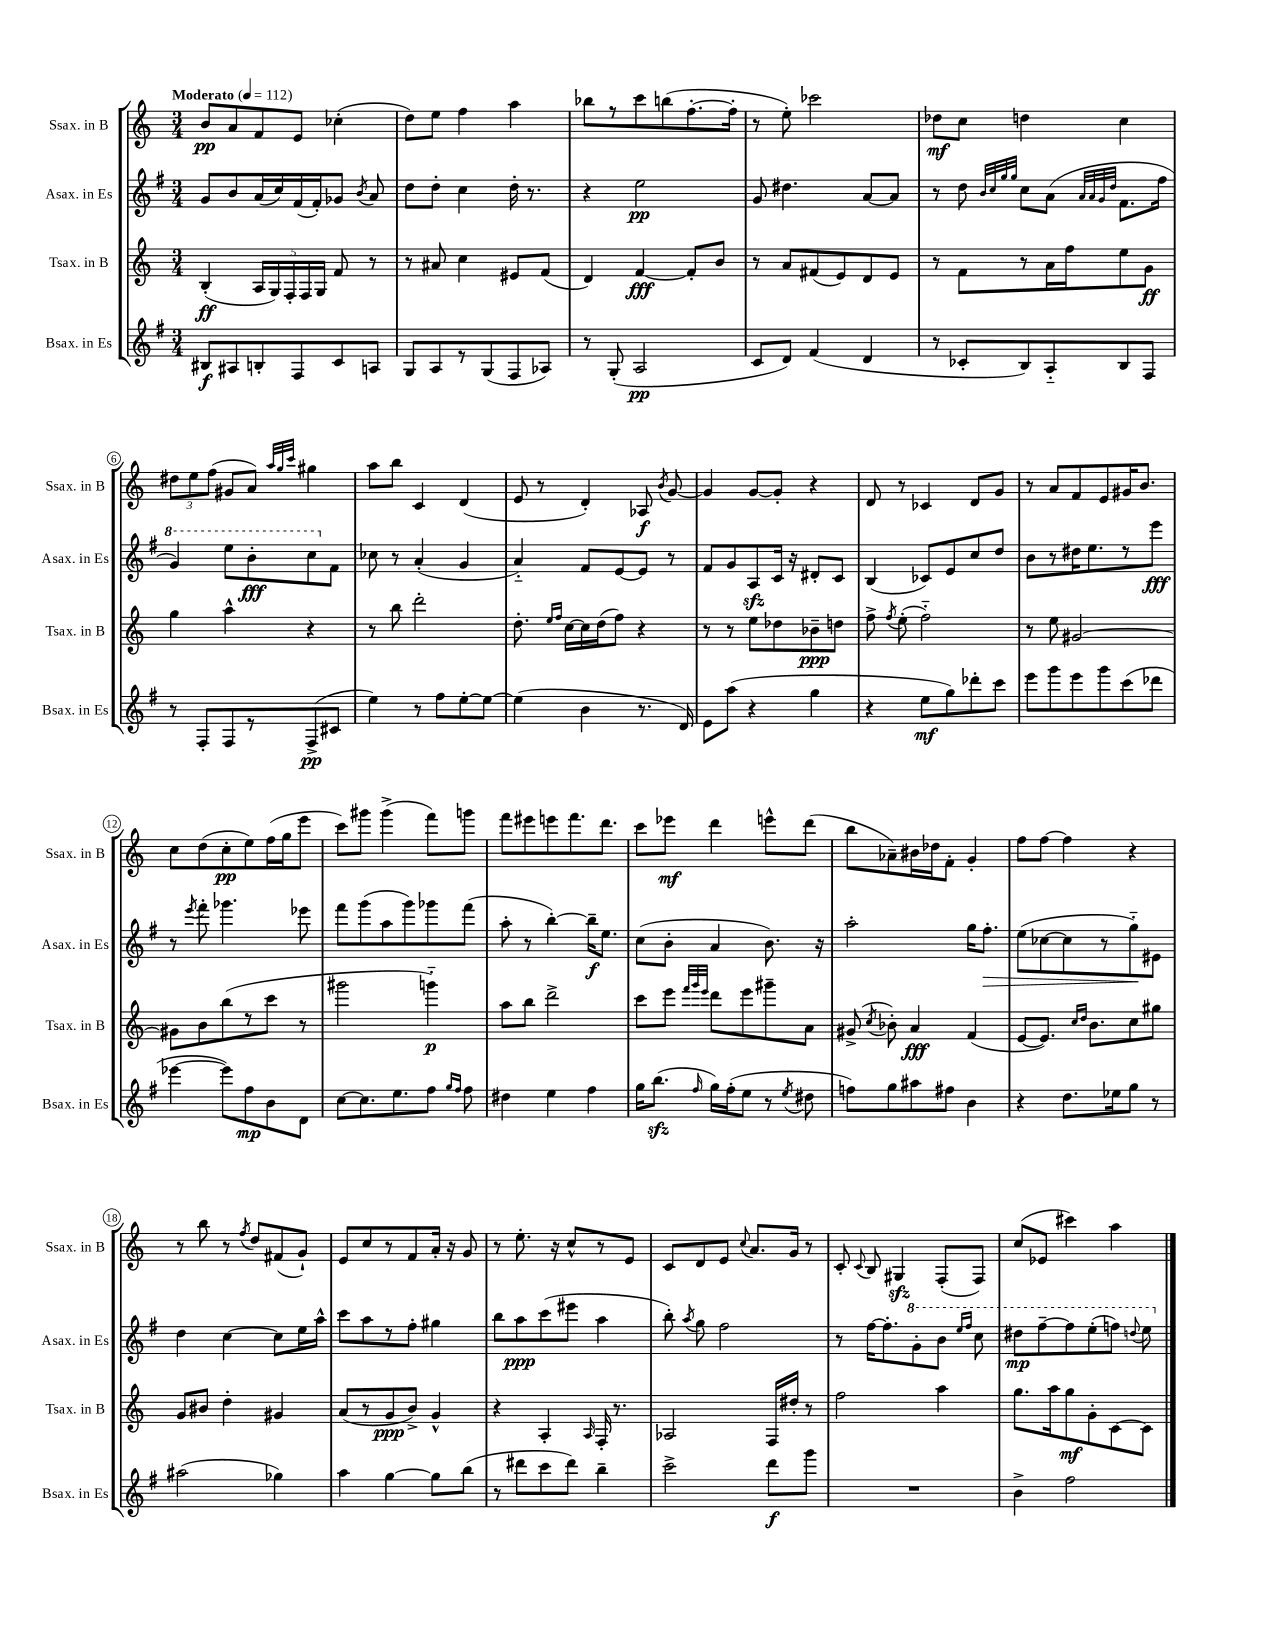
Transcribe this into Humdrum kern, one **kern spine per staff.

**kern	**kern	**kern	**kern
*staff4	*staff3	*staff2	*staff1
*clefG2	*clefG2	*clefG2	*clefG2
*k[f#]	*k[]	*k[f#]	*k[]
*M3/4	*M3/4	*M3/4	*M3/4
*MM112	*MM112	*MM112	*MM112
8B#	(4B'	8g	8b
8A#	.	8b	8a
8B'	20A	(16a	8f
.	20G)	.	.
.	.	16cc)	.
.	20F'	.	.
8F#	.	(16f#	8e
.	20F	.	.
.	.	16f#')	.
.	20G	.	.
8c	8f	8g-	(4cc-'
.	.	8qb	.
8A	8r	8a	.
=	=	=	=
8G	8r	8dd	8dd)
8A	8a#	8dd'	8ee
8r	4cc	4cc	4ff
(8G	.	.	.
8F#	8e#	16dd'	4aa
.	.	8.r	.
8A-)	(8f	.	.
=	=	=	=
8r	4d)	4r	8bb-
(8G'	.	.	8r
2A	[4f	2ee	8ccc
.	.	.	(8bb
.	8f']	.	[8.ff'
.	8b	.	.
.	.	.	16ff']
=	=	=	=
8c	8r	8g	8r
8d)	8a	4.dd#	8ee')
(4f#	(8f#	.	2ccc-
.	8e)	.	.
4d	8d	[8a	.
.	8e	8a]	.
=	=	=	=
8r	8r	8r	8dd-
8c-'	8f	8dd	8cc
.	.	32qqb	.
.	.	32qqcc	.
.	.	32qqgg	.
.	.	32qqgg	.
8B)	8r	8cc	4dd
8A'~	16a	(8a	.
.	16ff	.	.
.	.	32qqa	.
.	.	32qqa	.
.	.	32qqg	.
.	.	32qqdd	.
8B	8ee	8.f#	4cc
8F#	8g	.	.
.	.	16ff#	.
=	=	=	=
8r	4gg	4gg)	12dd#
.	.	.	12ee
8F#'	.	.	.
.	.	.	(12ff
8F#	4aa^^	8eee	8g#
8r	.	8bb'	8a)
.	.	.	32qqaa
.	.	.	32qqgg
.	.	.	32qqccc
(8F#^	4r	8ccc	4gg#
8c#	.	8f#	.
=	=	=	=
4ee)	8r	8cc-	8aa
.	8bb	8r	8bb
8r	2ddd'	(4a'	4c
8ff#	.	.	.
[8ee'	.	4g	(4d
8ee_	.	.	.
=	=	=	=
(4ee]	8.dd'	4a'~)	8e
.	.	.	8r
.	16qqee	.	.
.	16qqff	.	.
.	[16cc	.	.
4b	16cc]	8f#	4d')
.	(16dd	.	.
.	8ff)	[8e	.
8.r	4r	8e]	8A-
.	.	.	8qb
.	.	8r	[8g
16d)	.	.	.
=	=	=	=
8e	8r	8f#	4g]
(8aa	8r	8g	.
4r	8ee	8A	[8g
.	8dd-	16c	8g']
.	.	16r	.
4gg	8b-~	8d#'	4r
.	8dd	8c	.
=	=	=	=
4r	8ff^	(4B	8d
.	8qff	.	.
.	(8ee'	.	8r
8ee	2ff'~)	8c-)	4c-
8gg)	.	8e	.
8ddd-'	.	8cc	8d
8ccc	.	8dd	8g
=	=	=	=
8eee	8r	8b	8r
8ggg	8ee	8r	8a
8eee	[2g#	16dd#	8f
.	.	8.ee	.
8ggg	.	.	8e
(8ccc	.	8r	16g#
.	.	.	8.b
8ddd-	.	8eee	.
=	=	=	=
[4eee-	8g#]	8r	8cc
.	.	8qeee	.
.	8b	8fff#'	(8dd
8eee-])	(8bb	4.ggg-	8cc'
8ff#	8r	.	8ee)
8b	8ccc	.	(16ff
.	.	.	16gg
8d	8r	8eee-	8eee
=	=	=	=
[8cc	2ggg#	8fff#	8ccc)
8.cc]	.	(8ggg	8ggg#
.	.	8aa	(4ggg#^
8.ee	.	.	.
.	.	8ggg)	.
8ff#	4ggg'~)	8ggg-	8fff)
16qqgg	.	.	.
16qqff#	.	.	.
8ff#	.	(8fff#	8ggg
=	=	=	=
4dd#	8aa	8aa'	8fff
.	8bb	8r	8eee#
4ee	2ddd^	[4bb')	8eee
.	.	.	8.fff
4ff#	.	16bb~]	.
.	.	8.ee	8.ddd
=	=	=	=
16gg	8ccc	(8cc	8ccc
(8.bb	.	.	.
.	8eee	8b'	8eee-
.	32qqfff	.	.
.	32qqggg	.	.
16qqff#	32qqeee	.	.
16gg)	8ddd	4a	4ddd
(16ff#'	.	.	.
8ee	8eee	.	.
8r	8ggg#~	8.b)	8eee^^
8qee	.	.	.
8dd#	8a	.	(8ddd
.	.	16r	.
=	=	=	=
8ff)	(8g#^	2aa'	8bb
.	8qcc	.	.
8gg	8b-')	.	8a-~)
8aa#	4a	.	16b#
.	.	.	16dd-
8ff#	.	.	8f'
4b	(4f	16gg	4g'
.	.	8.ff#'	.
=	=	=	=
4r	[8e	(8ee	8ff
.	8.e])	[8cc-	[8ff
8.dd	.	8cc-]	4ff]
.	16qqcc	.	.
.	16qqdd	.	.
.	8.b	.	.
.	.	8r	.
16ee-	.	.	.
8gg	8cc	8gg'~)	4r
8r	8gg#	8e#	.
=	=	=	=
(2aa#	8g	4dd	8r
.	8b#	.	8bb
.	4dd'	[4cc	8r
.	.	.	8qff
.	.	.	8dd
4gg-)	4g#	8cc]	(8f#
.	.	16ee	8g`)
.	.	16aa^^	.
=	=	=	=
4aa	(8a	8ccc	8e
.	8r	8aa	8cc
[4gg	8g	8r	8r
.	8b^)	8ff#'	8f
8gg]	4g^^	4gg#	16a'
.	.	.	16r
(8bb	.	.	8g
=	=	=	=
8r	4r	8bb	8r
8ddd#	.	8aa	8.ee'
8ccc	4A'	(8ccc	.
.	.	.	16r
8ddd#)	.	8eee#	8cc^^
.	16qqA	.	.
4bb~	16F'	4aa	8r
.	8.r	.	.
.	.	.	8e
=	=	=	=
2ccc^	2A-	8bb')	8c
.	.	8qaa	.
.	.	8gg	8d
.	.	2ff#	8e
.	.	.	8qqcc
.	.	.	8.a
8ddd	16F	.	.
.	16dd#'	.	16g
8ggg	8r	.	8r
=	=	=	=
2.r	2ff	8r	8c'
.	.	.	8qqc
.	.	[16ff#	8B
.	.	8.ff#']	.
.	.	.	4G#
.	.	8gg'	.
.	4aa	8bb	(8F'
.	.	16qqeee	.
.	.	16qqfff#	.
.	.	8ccc	8F)
=	=	=	=
4b^	8.gg	8ddd#	(8cc
.	.	[8fff#~	8e-
.	16aa	.	.
2ff#	8gg	8fff#]	4ccc#)
.	8g'	(8eee'	.
.	[8c	8fff)	4aa
.	.	8qqddd	.
.	8c]	8eee	.
==	==	==	==
*-	*-	*-	*-
